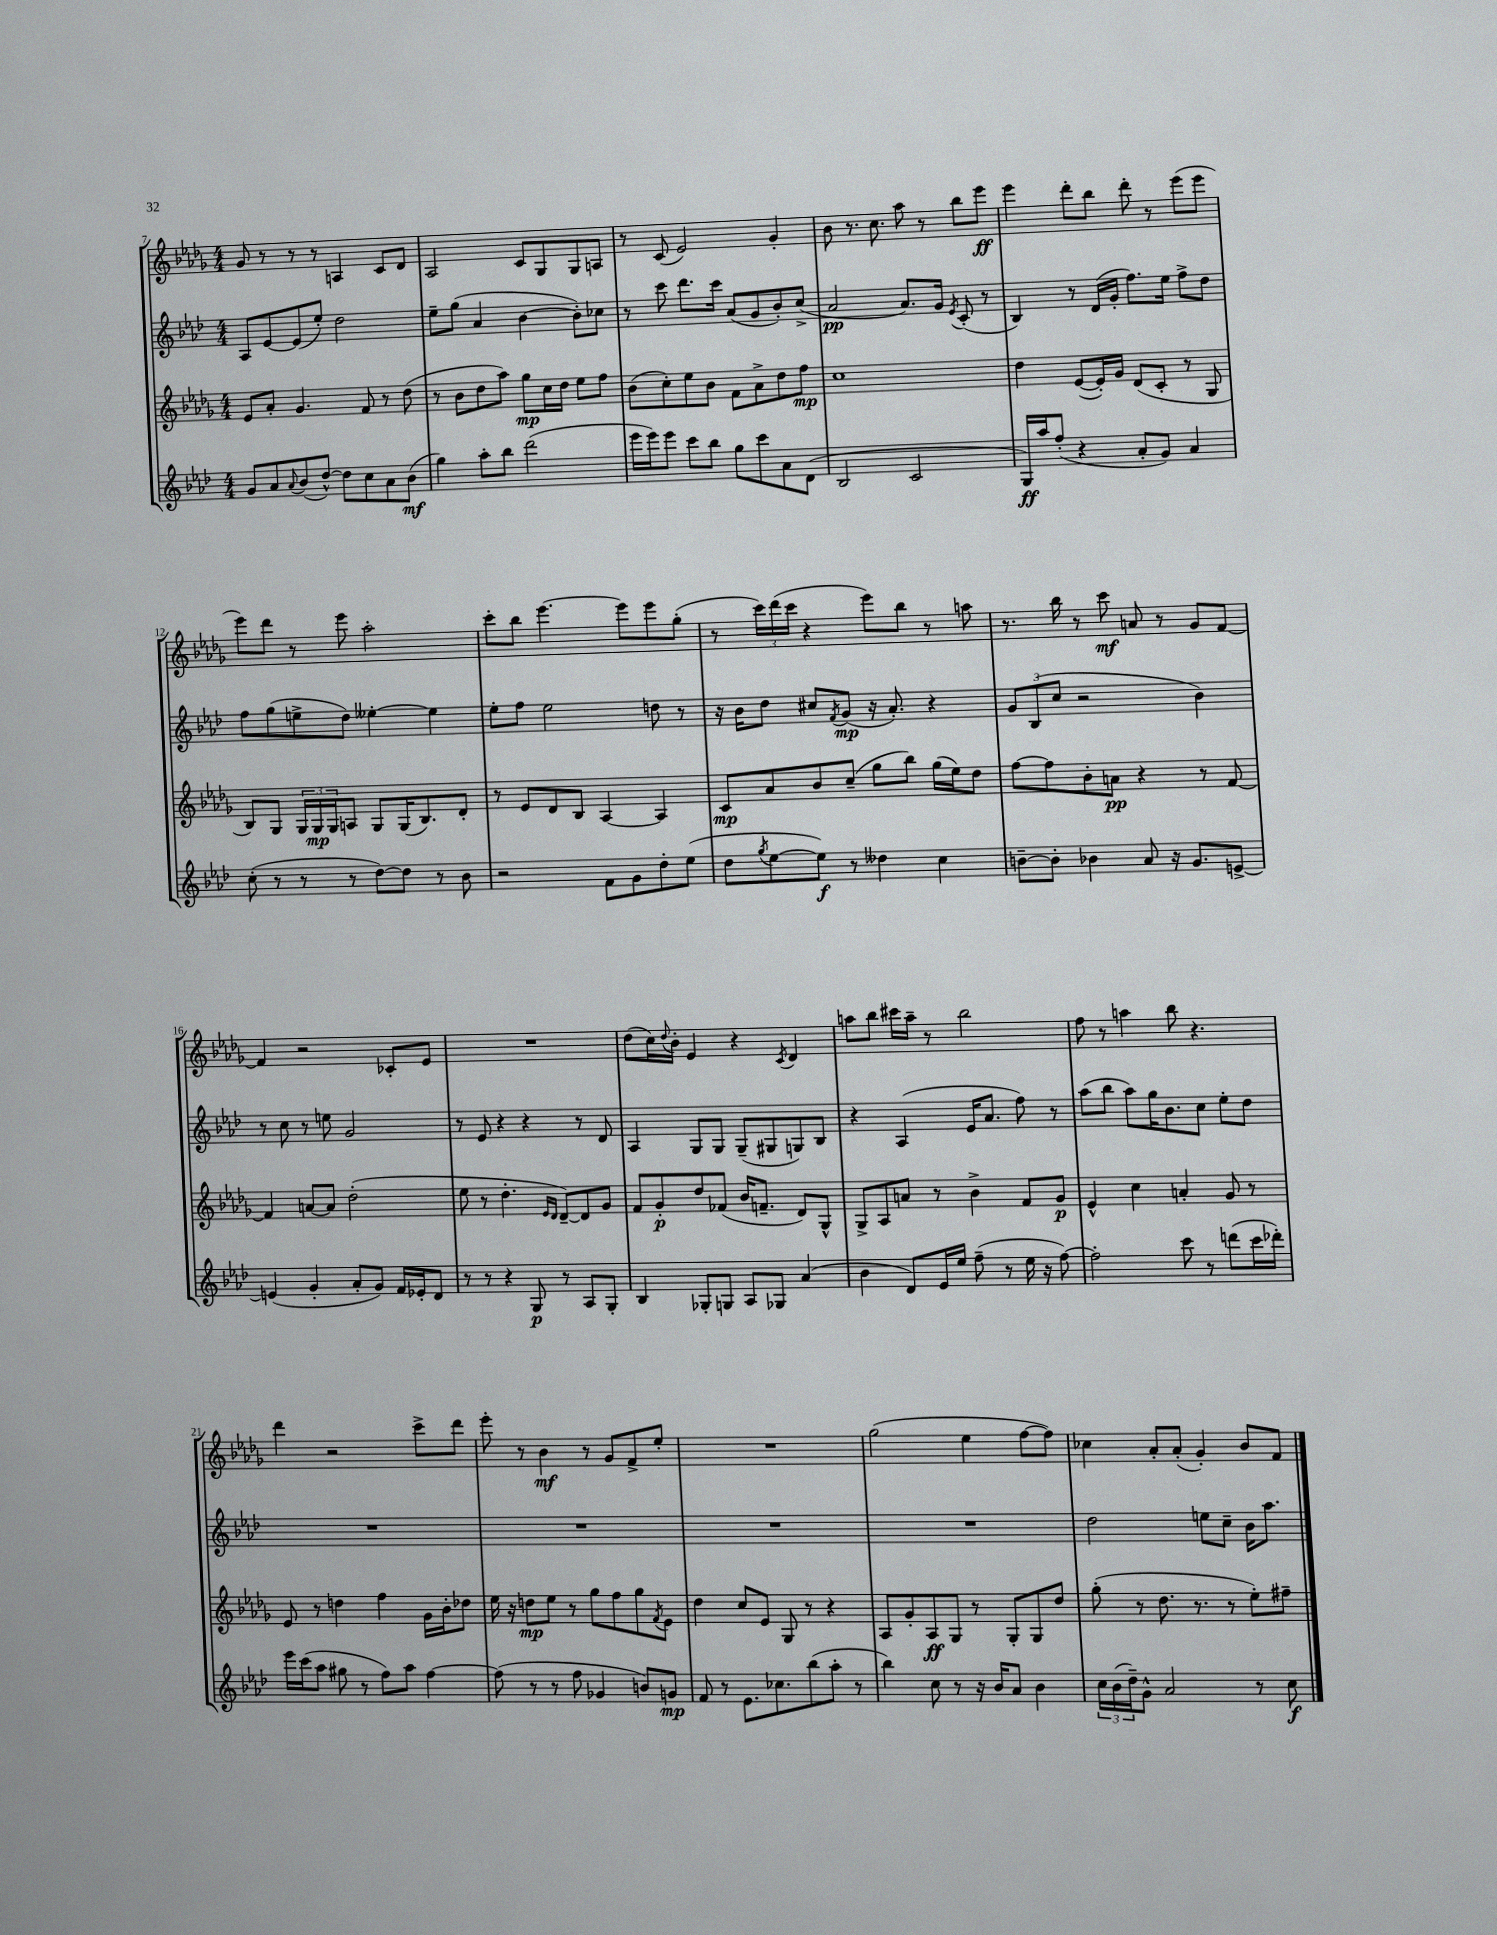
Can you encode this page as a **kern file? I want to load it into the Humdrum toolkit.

**kern	**dynam	**kern	**dynam	**kern	**dynam	**kern	**dynam
*part4	*part4	*part3	*part3	*part2	*part2	*part1	*part1
*staff4	*staff4	*staff3	*staff3	*staff2	*staff2	*staff1	*staff1
*clefG2	*	*clefG2	*	*clefG2	*	*clefG2	*
*k[b-e-a-d-]	*	*k[b-e-a-d-g-]	*	*k[b-e-a-d-]	*	*k[b-e-a-d-g-]	*
*M4/4	*	*M4/4	*	*M4/4	*	*M4/4	*
=7	=7	=7	=7	=7	=7	=7	=7
8g/L	.	8e-/L	.	8A-/L	.	8g-/	.
8a-/	.	8a-'/J	.	[8e-/	.	8r	.
8qqa-/	.	.	.	.	.	.	.
(8b-/	.	4.g-/	.	(8e-/]	.	8r	.
[8dd-^^/J)	.	.	.	8ee-'/J)	.	8r	.
8dd-\L]	.	.	.	2dd-\	.	4An/	.
8cc\	.	8f/	.	.	.	.	.
8a-\	.	8r	.	.	.	8c/L	.
(8b-\J	mf	(8dd-\	.	.	.	8d-/J	.
=8	=8	=8	=8	=8	=8	=8	=8
4gg\)	.	8r	.	8ee-~\L	.	2A-/	.
.	.	8b-\L	.	(8gg\J	.	.	.
8aa-'\L	.	8dd-\	.	4a-/	.	.	.
8bb-\J	.	8aa-\J)	.	.	.	.	.
(2ddd-\	.	8gg-\L	mp	[4b-\	.	8c/L	.
.	.	16cc\L	.	.	.	8G-/	.
.	.	16dd-\JJ	.	.	.	.	.
.	.	8ee-\L	.	8b-'\L])	.	8G-/	.
.	.	8ff\J	.	8cc-X\J	.	8An/J	.
=9	=9	=9	=9	=9	=9	=9	=9
16eee-\LL	.	(8b-\L	.	8r	.	8r	.
16eee-\J)	.	.	.	.	.	.	.
8eee-\J	.	8cc'\)	.	8ccc\	.	(8c/	.
8ccc\L	.	8ee-\	.	8.ddd-\L	.	2e-/)	.
8bb-\J	.	8b-\J	.	.	.	.	.
.	.	.	.	16ccc\Jk	.	.	.
8gg\L	.	8f\L	.	(8a-/L	.	.	.
8ccc\	.	8a-^\	.	8g/	.	.	.
8a-\	.	8dd-\	.	8b-'/)	.	4g-'/	.
(8d-\J	.	8ff\J	mp	(8cc^/J	.	.	.
=10	=10	=10	=10	=10	=10	=10	=10
2B-/	.	1cc	.	2a-/	pp	8b-\	.
.	.	.	.	.	.	8.r	.
.	.	.	.	.	.	8.cc\	.
2c/	.	.	.	8.a-/L)	.	8aa-\	.
.	.	.	.	.	.	8r	.
.	.	.	.	16g/Jk	.	.	.
.	.	.	.	8qe-/	.	.	.
.	.	.	.	(8c'/	.	8bb-\L	.
.	.	.	.	8r	.	8eee-\J	ff
=11	=11	=11	=11	=11	=11	=11	=11
16G/LL)	ff	4dd-\	.	4B-/)	.	4eee-\	.
16aa-/J	.	.	.	.	.	.	.
(8ff'/J	.	.	.	.	.	.	.
4r	.	([8e-/L	.	8r	.	8ddd-'\L	.
.	.	16e-'/L])	.	(16d-/LL	.	8bb-\J	.
.	.	16g-/JJ	.	16g'/JJ	.	.	.
8a-'/L	.	(8d-/L	.	8.ff\L)	.	8ddd-'\	.
8g/J)	.	8c'/J	.	.	.	8r	.
.	.	.	.	16ee-\Jk	.	.	.
4a-/	.	8r	.	8ff^\L	.	(8eee-\L	.
.	.	8G-/	.	8dd-\J	.	8eee-\J	.
!!LO:LB:g=z
=12	=12	=12	=12	=12	=12	=12	=12
(8cc'\	.	8B-/L)	.	8ff\L	.	8eee-\L)	.
8r	.	8G-/J	.	(8gg\	.	8ddd-\J	.
8r	.	24G-/LL	.	8een^\	.	8r	.
.	.	24G-/	mp	.	.	.	.
.	.	24G-/J	.	.	.	.	.
8r	.	8An/J	.	8dd-\J)	.	8eee-\	.
[8dd-\L)	.	8G-/L	.	[4ee--X'\	.	2aa-'\	.
8dd-\J]	.	(16G-/K	.	.	.	.	.
.	.	8.B-/)	.	.	.	.	.
8r	.	.	.	4ee--\]	.	.	.
8b-\	.	8d-'/J	.	.	.	.	.
=13	=13	=13	=13	=13	=13	=13	=13
2r	.	8r	.	8ee-'\L	.	8ccc'\L	.
.	.	8e-/L	.	8ff\J	.	8bb-\J	.
.	.	8d-/	.	2ee-\	.	[4.eee-\	.
.	.	8B-/J	.	.	.	.	.
8f\L	.	[4A-/	.	.	.	.	.
8g\	.	.	.	.	.	8eee-\L]	.
8dd-'\	.	4A-/]	.	8ddn\	.	8eee-\	.
(8ee-\J	.	.	.	8r	.	(8gg-'\J	.
=14	=14	=14	=14	=14	=14	=14	=14
8dd-\L	.	8c/L	mp	16r	.	8r	.
.	.	.	.	16b-\KL	.	.	.
8qgg/	.	.	.	.	.	.	.
[8ee-\	.	8a-/	.	8dd-\J	.	24ccc\LL)	.
.	.	.	.	.	.	(24ddd-\	.
.	.	.	.	.	.	24ccc\JJ	.
8ee-\J])	f	8b-/	.	8cc#X/L	.	4r	.
.	.	.	.	8qf/	.	.	.
8r	.	(8cc~/J	.	(8g/J	mp	.	.
4dd--X\	.	8gg-\L	.	16r	.	8eee-\L)	.
.	.	.	.	8.a-'/)	.	.	.
.	.	8bb-\J)	.	.	.	8bb-\J	.
4cc\	.	(16gg-\LL	.	4r	.	8r	.
.	.	16ee-\J)	.	.	.	.	.
.	.	8dd-\J	.	.	.	8aan\	.
=15	=15	=15	=15	=15	=15	=15	=15
[8bn~\L	.	[8ff\L	.	12g/L	.	8.r	.
.	.	.	.	(12B-/	.	.	.
8b'\J]	.	8ff\]	.	.	.	.	.
.	.	.	.	12cc/J	.	.	.
.	.	.	.	.	.	16bb-\	.
4b-X\	.	8b-'\	.	2r	.	8r	.
.	.	8an\J	pp	.	.	8ccc\	mf
8a-/	.	4r	.	.	.	8an/	.
16r	.	.	.	.	.	8r	.
8.g/L	.	.	.	.	.	.	.
.	.	8r	.	4b-\)	.	8g-/L	.
[8en^/J	.	[8f/	.	.	.	[8f/J	.
!!LO:LB:g=z
=16	=16	=16	=16	=16	=16	=16	=16
(4en/]	.	4f/]	.	8r	.	4f/]	.
.	.	.	.	8cc\	.	.	.
4g'/	.	[8an/L	.	8r	.	2r	.
.	.	8a/J]	.	8een\	.	.	.
8a-'/L	.	(2dd-'\	.	2g/	.	.	.
8g/J)	.	.	.	.	.	.	.
16f/LL	.	.	.	.	.	8c-X'/L	.
16e-X'/J	.	.	.	.	.	.	.
8d-/J	.	.	.	.	.	8e-/J	.
=17	=17	=17	=17	=17	=17	=17	=17
8r	.	8ee-\	.	8r	.	1r	.
8r	.	8r	.	8e-/	.	.	.
4r	.	4.dd-'\	.	4r	.	.	.
8G/	p	.	.	4r	.	.	.
.	.	16qqe-/LL	.	.	.	.	.
.	.	16qqd-/JJ	.	.	.	.	.
8r	.	[8d-~/L)	.	.	.	.	.
8A-/L	.	8d-/]	.	8r	.	.	.
8G'/J	.	8g-/J	.	8d-/	.	.	.
=18	=18	=18	=18	=18	=18	=18	=18
4B-/	.	8f/L	.	4A-/	.	(8dd-\L	.
.	.	8g-'/	p	.	.	16cc\L)	.
.	.	.	.	.	.	8qqdd-/	.
.	.	.	.	.	.	16b-'\JJ	.
8G-X'/L	.	8dd-/	.	8G/L	.	4e-/	.
8Gn/J	.	(8f-X/J	.	8G/J	.	.	.
8A-/L	.	16b-/KL	.	(8G~/L	.	4r	.
.	.	8.fn~/J	.	.	.	.	.
8G-X/J	.	.	.	8G#X/	.	.	.
.	.	.	.	.	.	8qc/	.
(4a-/	.	8d-/L)	.	8Gn/)	.	4d-/	.
.	.	8G-^^/J	.	8B-/J	.	.	.
=19	=19	=19	=19	=19	=19	=19	=19
4b-\	.	8G-^/L	.	4r	.	8aan\L	.
.	.	8A-/	.	.	.	8bb-\J	.
8d-/L)	.	8an/J	.	(4A-/	.	16ccc#X\LL	.
.	.	.	.	.	.	16aa~\JJ	.
16e-/L	.	8r	.	.	.	8r	.
16ee-/JJ	.	.	.	.	.	.	.
(8ff~\	.	4b-^\	.	16e-/KL	.	2bb-\	.
.	.	.	.	8.a-/J	.	.	.
8r	.	.	.	.	.	.	.
16ee-\	.	8f/L	.	8ff\)	.	.	.
16r	.	.	.	.	.	.	.
[8ff\)	.	8g-/J	p	8r	.	.	.
=20	=20	=20	=20	=20	=20	=20	=20
2ff'\]	.	4e-^^/	.	(8aa-\L	.	8ff\	.
.	.	.	.	8bb-\J	.	8r	.
.	.	4cc\	.	8aa-\L)	.	4aan\	.
.	.	.	.	16gg\K	.	.	.
.	.	.	.	8.b-\	.	.	.
8ccc\	.	4an'/	.	.	.	8bb-\	.
8r	.	.	.	8cc\J	.	4.r	.
(8dddn\L	.	8g-/	.	8ee-'\L	.	.	.
16ccc\L	.	8r	.	8dd-\J	.	.	.
16ddd-X'\JJ)	.	.	.	.	.	.	.
!!LO:LB:g=z
=21	=21	=21	=21	=21	=21	=21	=21
16eee-\LL	.	8e-/	.	1r	.	4ddd-\	.
(16ccc\J	.	.	.	.	.	.	.
8aa-\J	.	8r	.	.	.	.	.
8gg#X\	.	4ddn\	.	.	.	2r	.
8r	.	.	.	.	.	.	.
8ff\L)	.	4ff\	.	.	.	.	.
8aa-\J	.	.	.	.	.	.	.
[4ff\	.	16g-\LL	.	.	.	8ccc^\L	.
.	.	16b-'\J	.	.	.	.	.
.	.	8dd-X\J	.	.	.	8ddd-\J	.
=22	=22	=22	=22	=22	=22	=22	=22
(8ff\]	.	16ee-\	.	1r	.	8eee-'\	.
.	.	16r	.	.	.	.	.
8r	.	8ddn\L	mp	.	.	8r	.
8r	.	8ee-\J	.	.	.	4b-\	mf
8ff\	.	8r	.	.	.	.	.
4g-X/	.	8gg-\L	.	.	.	8r	.
.	.	8ff\	.	.	.	8g-/L	.
8bn/L)	.	8gg-\	.	.	.	8f^/	.
.	.	8qf/	.	.	.	.	.
8gn/J	mp	8e-\J	.	.	.	8ee-'/J	.
=23	=23	=23	=23	=23	=23	=23	=23
8f/	.	4dd-\	.	1r	.	1r	.
8r	.	.	.	.	.	.	.
8.e-\L	.	8cc/L	.	.	.	.	.
.	.	8e-/J	.	.	.	.	.
8.cc-X\	.	.	.	.	.	.	.
.	.	8G-/	.	.	.	.	.
(8bb-\	.	8r	.	.	.	.	.
8aa-'\J	.	4r	.	.	.	.	.
8r	.	.	.	.	.	.	.
=24	=24	=24	=24	=24	=24	=24	=24
4bb-\)	.	8A-/L	.	1r	.	(2gg-\	.
.	.	8g-'/	.	.	.	.	.
8cc\	.	8A-/	ff	.	.	.	.
8r	.	8G-/J	.	.	.	.	.
16r	.	8r	.	.	.	4ee-\	.
16b-/KL	.	.	.	.	.	.	.
8a-/J	.	8G-'/L	.	.	.	.	.
4b-\	.	8G-/	.	.	.	[8ff\L	.
.	.	8dd-/J	.	.	.	8ff\J])	.
=25	=25	=25	=25	=25	=25	=25	=25
24cc\LL	.	(8gg-'\	.	2dd-\	.	4cc-X\	.
(24b-\	.	.	.	.	.	.	.
24dd-~\J)	.	.	.	.	.	.	.
8g^^\J	.	8r	.	.	.	.	.
2a-/	.	8.dd-\	.	.	.	8a-'/L	.
.	.	.	.	.	.	(8a-'/J	.
.	.	8.r	.	.	.	.	.
.	.	.	.	8een\L	.	4g-'/)	.
.	.	8r	.	8cc~\J	.	.	.
8r	.	8ee-'\L)	.	16b-\KL	.	8b-/L	.
.	.	.	.	8.aa-\J	.	.	.
8cc\	f	8ff#X~\J	.	.	.	8f/J	.
==	==	==	==	==	==	==	==
*-	*-	*-	*-	*-	*-	*-	*-
